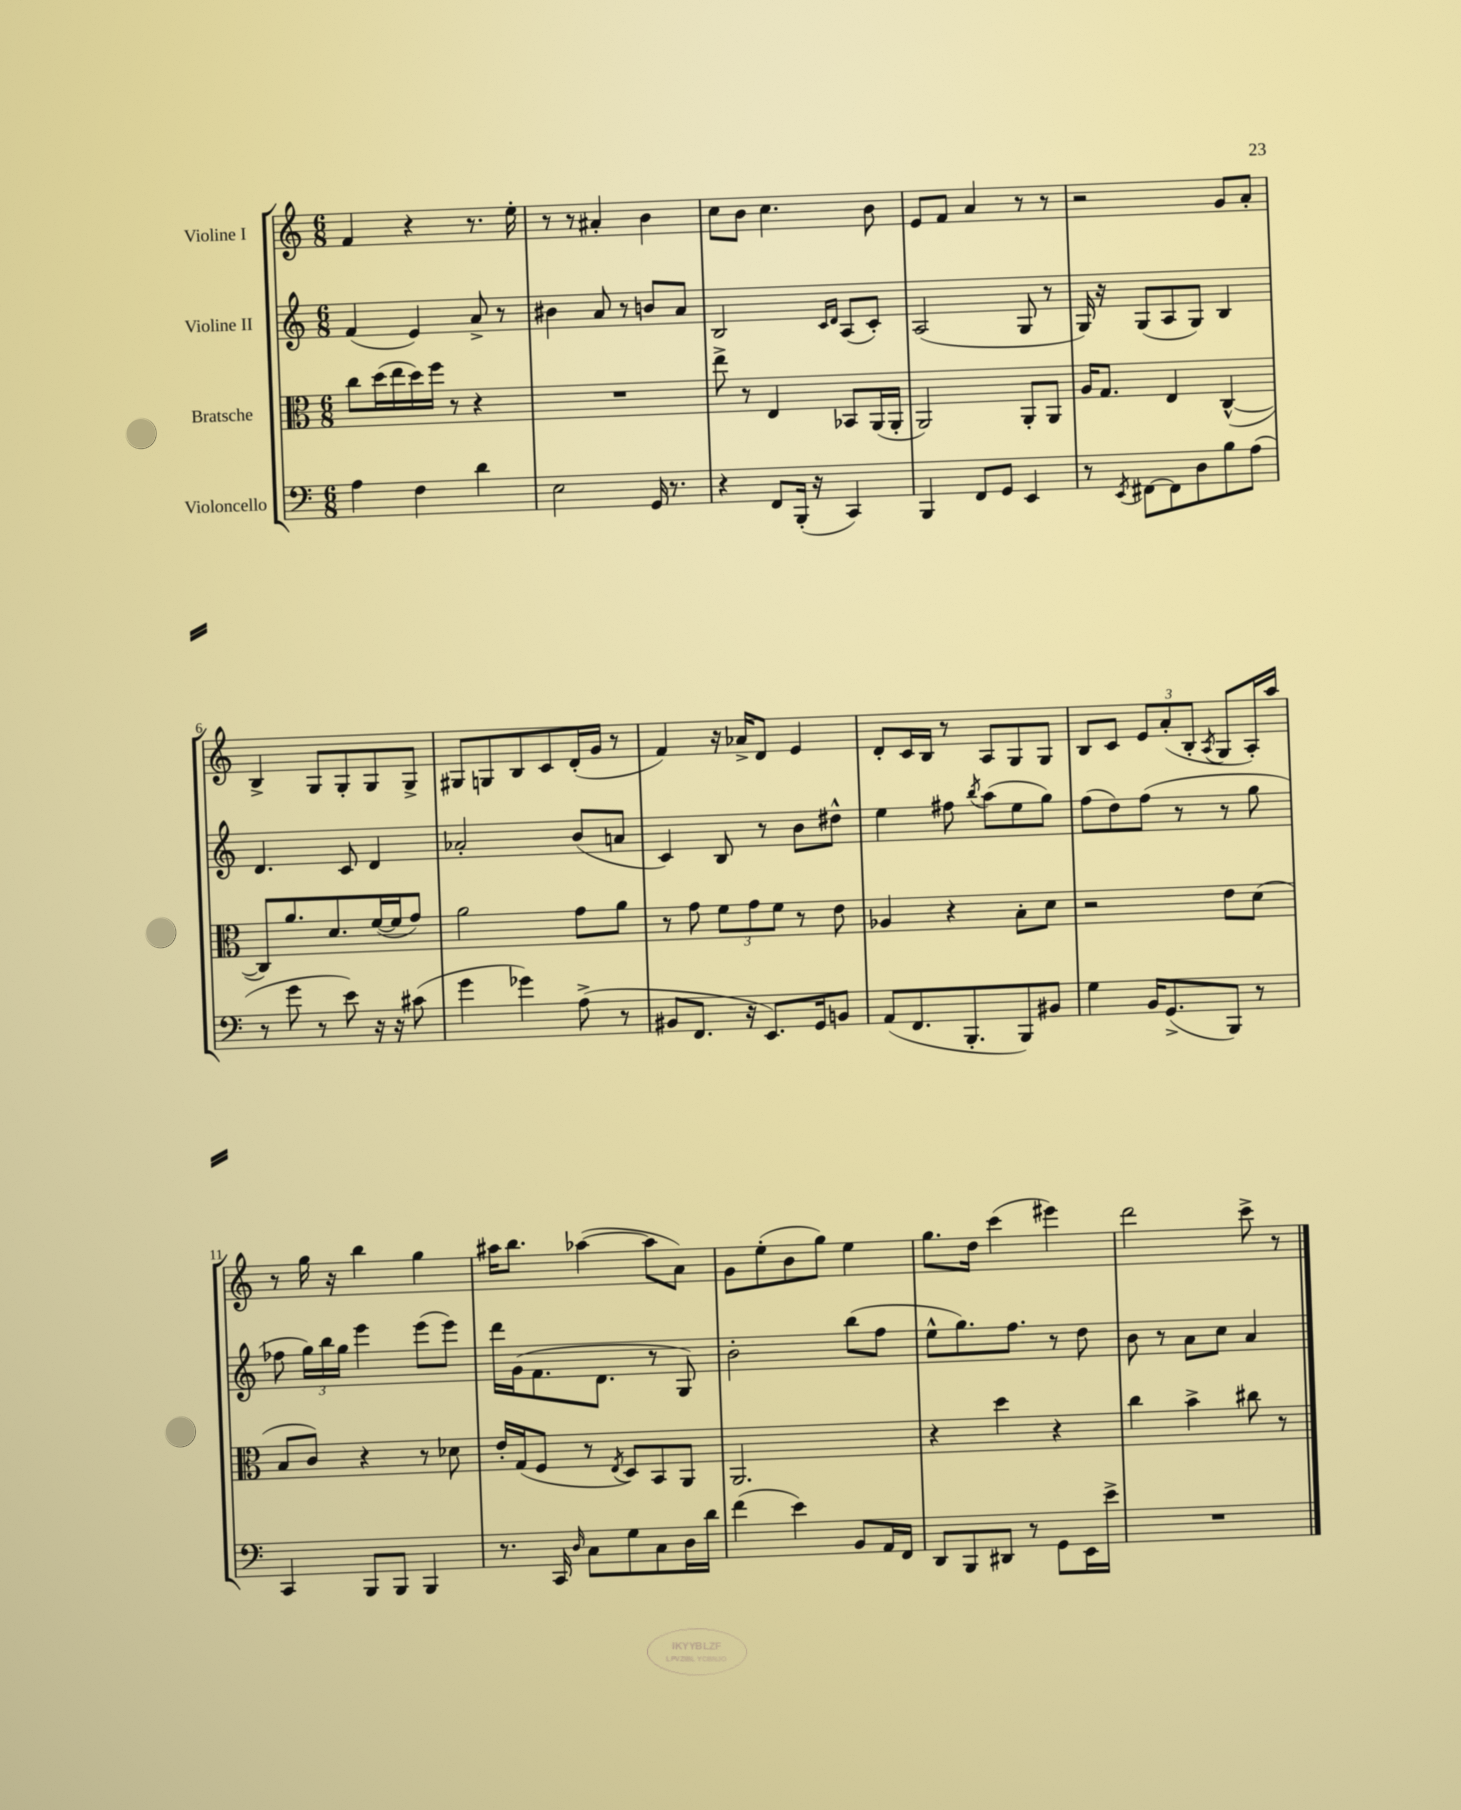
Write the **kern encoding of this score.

**kern	**kern	**kern	**kern
*part4	*part3	*part2	*part1
*staff4	*staff3	*staff2	*staff1
*I"Violoncello	*I"Bratsche	*I"Violine II	*I"Violine I
*clefF4	*clefC3	*clefG2	*clefG2
*k[]	*k[]	*k[]	*k[]
*M6/8	*M6/8	*M6/8	*M6/8
=1	=1	=1	=1
4A\	8cc\L	(4f/	4f/
.	(16dd\L	.	.
.	16ee\	.	.
4F\	16dd\)	4e/)	4r
.	16ff\JJ	.	.
.	8r	.	.
4d\	4r	8a^/	8.r
.	.	8r	.
.	.	.	16ee'\
=2	=2	=2	=2
2E\	2.r	4b#X\	8r
.	.	.	8r
.	.	8a/	4a#X'/
.	.	8r	.
16GG/	.	8bn/L	4b\
8.r	.	.	.
.	.	8a/J	.
=3	=3	=3	=3
4r	8ee^\	2B/	8cc\L
.	8r	.	8b\J
8FF/L	4E/	.	4.cc\
(16BBB'/Jk	.	.	.
16r	.	.	.
.	.	16qqc/LL	.
.	.	16qqd/JJ	.
4CC/)	8BB-X/L	(8A/L	.
.	(16AA/L	8c'/J)	8b\
.	16AA'/JJ	.	.
=4	=4	=4	=4
4BBB/	2AA/)	(2A/	8e/L
.	.	.	8f/J
8FF/L	.	.	4a/
8GG/J	.	.	.
4EE/	8AA'/L	8G/	8r
.	8AA/J	8r	8r
=5	=5	=5	=5
8r	16A/KL	16G/)	2r
.	8.G/J	16r	.
8qEE/	.	.	.
[8FF#X\L	.	(8G/L	.
8FF#\]	4E/	8A/	.
8D\	.	8G/J)	.
8B\	([4C^^/	4B/	8g/L
(8A\J	.	.	8a'/J
!!LO:LB:g=z
=6	=6	=6	=6
8r	8C/L])	4.d/	4B^/
8g\	8.a/	.	.
8r	.	.	8G/L
.	8.d/	.	.
8e\)	.	8c/	8G'/
16r	([16f/L	4d/	8G/
16r	16f/J]	.	.
(8c#X\	8g/J)	.	8G^/J
=7	=7	=7	=7
4g\	2a\	2a-X'/	8G#X/L
.	.	.	8Gn/
4g-X\)	.	.	8B/
.	.	.	8c/
(8A^\	8g\L	(8b/L	(16d'/L
.	.	.	16g/JJ
8r	8a\J	8an/J	8r
=8	=8	=8	=8
8BB#X/L	8r	4c/)	4f/)
8.FF/J	8g\	.	.
.	12f\L	8B/	16r
16r	.	.	16a-X^/KL
.	12g\	.	.
8.EE/L)	.	8r	8d/J
.	12f\J	.	.
.	8r	8b\L	4e/
16GG/k	.	.	.
8BBn/J	8e\	8dd#X^^\J	.
=9	=9	=9	=9
(8AA/L	4A-X/	4ee\	8d'/L
8.FF/	.	.	16c/L
.	.	.	16B/JJ
.	4r	8ff#X\	8r
8.BBB'/	.	.	.
.	.	8qbb/	.
.	.	(8aa\L	8A/L
8BBB/)	8B'\L	8ee\	8G/
8BB#X/J	8d\J	8gg\J)	8G/J
=10	=10	=10	=10
4G\	2r	(8ff\L	8B/L
.	.	8dd\)	8c/J
16BB/KL	.	(8ff\J	12e/L
(8.GG^/	.	.	.
.	.	.	(12a'/
.	.	8r	.
.	.	.	12B'/J
.	.	.	8qA/
8BBB/J)	8e\L	8r	8G/L
8r	(8d\J	8gg\	16A'/L)
.	.	.	16aa/JJ
!!LO:LB:g=z
=11	=11	=11	=11
4CC/	8B/L	8ff-X\	8r
.	8c/J)	24gg\LL)	16gg\
.	.	24bb\	.
.	.	.	16r
.	.	24gg\JJ	.
8BBB/L	4r	4eee\	4bb\
8BBB/J	.	.	.
4BBB/	8r	(8eee\L	4gg\
.	8d-X\	8eee\J)	.
=12	=12	=12	=12
8.r	16e'/LL	16ddd\LL	16aa#X\KL
.	(16G/J	(16g\J	8.bb\J
.	8F/J	8.f\	.
16CC/	.	.	.
16qqD/	.	.	.
8C\L	8r	.	([4aa-X\
.	.	8.d\J	.
.	8qE/	.	.
8G\	8D/L)	.	.
8C\	8BB/	8r	8aa-\L]
16D\L	8AA/J	8G/)	8a\J)
16d\JJ	.	.	.
=13	=13	=13	=13
(4f\	2.AA/	2b'\	8g\L
.	.	.	(8ee'\
4e\)	.	.	8b\
.	.	.	8gg\J)
8BB/L	.	(8bb\L	4ee\
16AA/L	.	8ff\J	.
16FF/JJ	.	.	.
=14	=14	=14	=14
8DD/L	4r	8ee^^\L	8.gg\L
8BBB/	.	8.gg\)	.
.	.	.	16dd\Jk
8DD#X/J	4dd\	.	(4ccc\
.	.	8.ff\J	.
8r	.	.	.
8GG\L	4r	8r	4eee#X\)
16EE\L	.	8dd\	.
16e^\JJ	.	.	.
=15	=15	=15	=15
2.r	4cc\	8b\	2ddd\
.	.	8r	.
.	4b^\	8a\L	.
.	.	8cc\J	.
.	8cc#X\	4a/	8ccc^\
.	8r	.	8r
==	==	==	==
*-	*-	*-	*-
